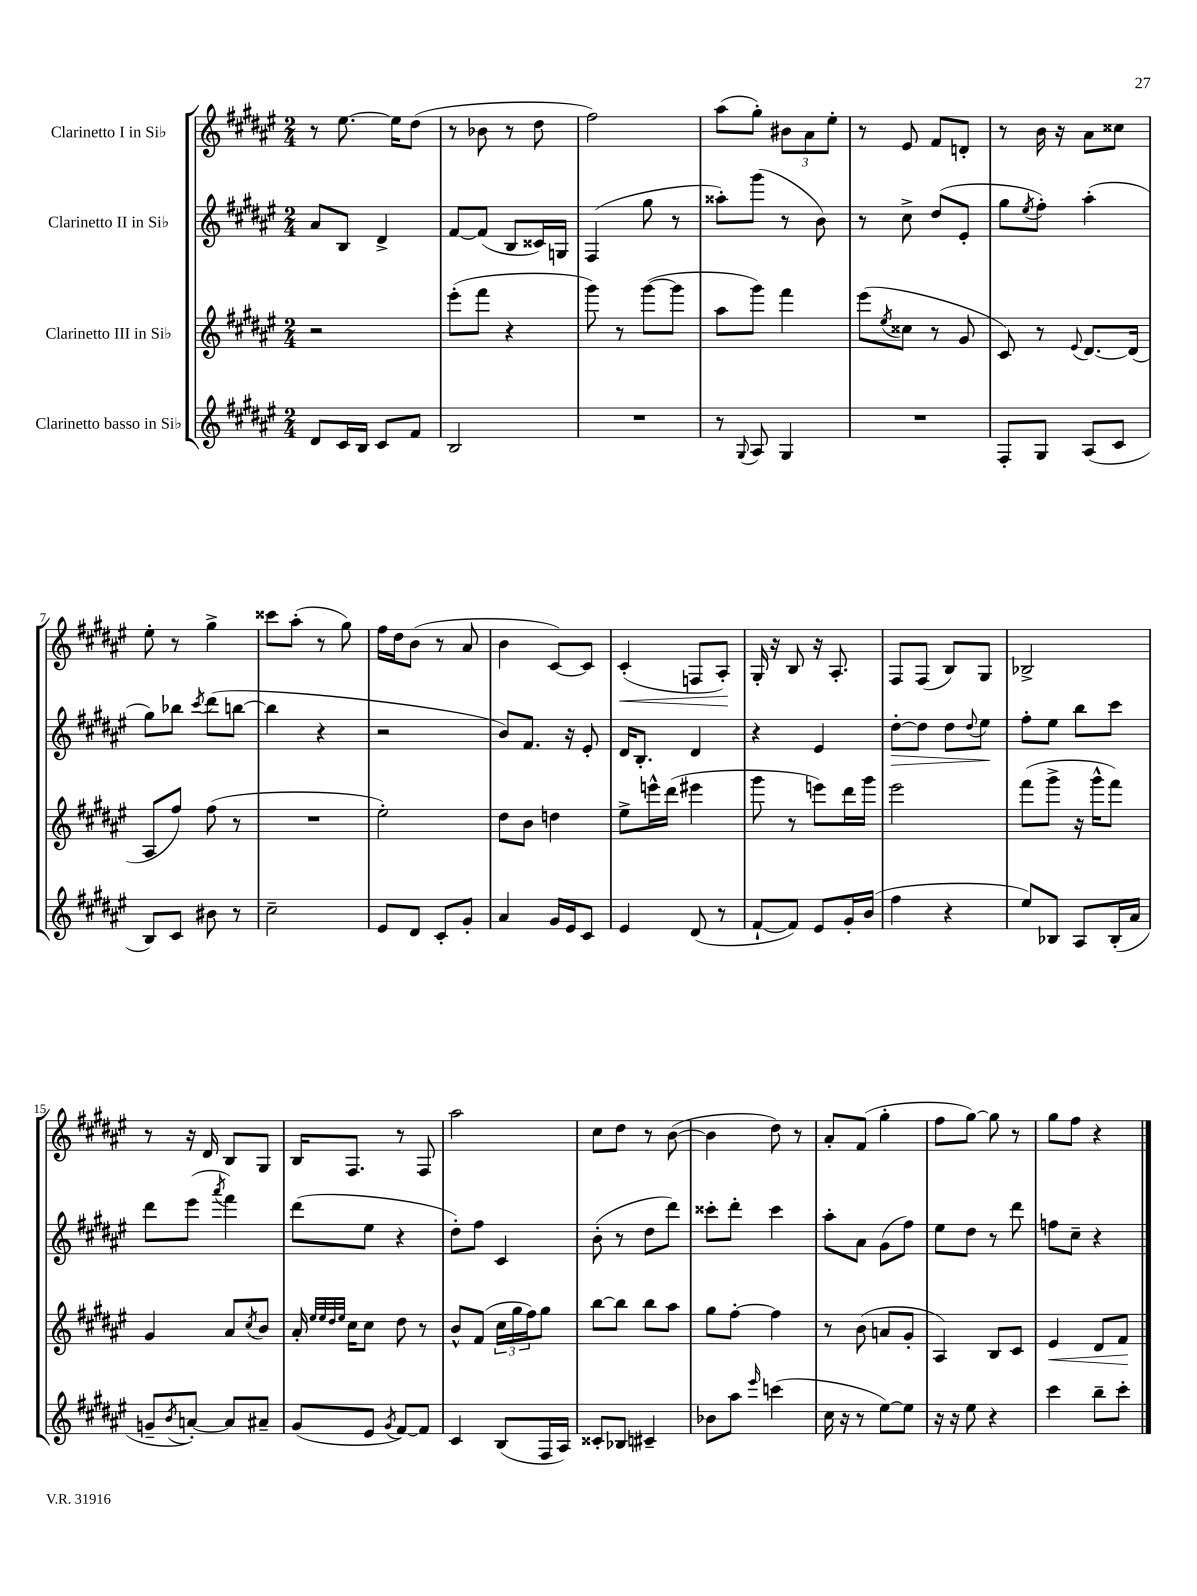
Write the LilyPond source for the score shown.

<<
\new StaffGroup <<
\new Staff = "s0" \with { instrumentName = "Clarinetto I in Sib" } {
    \clef treble \key fis \major \numericTimeSignature \time 2/4
    r8 eis''8.~ eis''16 dis''8( |
    r8 bes'8 r8 dis''8 |
    fis''2) |
    ais''8( gis''8-.) \tuplet 3/2 { bis'8 ais'8 eis''8-. } |
    r8 eis'8 fis'8 d'8-. |
    r8 b'16 r16 ais'8 cisis''8 |
    eis''8-. r8 gis''4-> |
    cisis'''8 ais''8-.( r8 gis''8) |
    fis''16 dis''16 b'8( r8 ais'8 |
    b'4 cis'8~) cis'8 |
    cis'4-.\<( f8 ais8-.\!) |
    gis16-. r16 b8 r16 ais8.-. |
    fis8 fis8( b8) gis8 |
    bes2-> |
    r8 r16 dis'16 b8 gis8 |
    b16 fis8. r8 fis8 |
    ais''2 |
    cis''8 dis''8 r8 b'8~( |
    b'4 dis''8) r8 |
    ais'8-. fis'8( gis''4-. |
    fis''8 gis''8~) gis''8 r8 |
    gis''8 fis''8 r4 \bar "|." |
}
\new Staff = "s1" \with { instrumentName = "Clarinetto II in Sib" } {
    \clef treble \key fis \major \numericTimeSignature \time 2/4
    ais'8 b8 dis'4-> |
    fis'8~ fis'8( b8 cisis'16) g16 |
    fis4( gis''8 r8 |
    aisis''8-.) gis'''8( r8 b'8) |
    r8 cis''8-> dis''8( eis'8-. |
    gis''8 \acciaccatura { eis''8 } fis''8-.) ais''4-.( |
    gis''8) bes''8 \acciaccatura { cis'''8 } dis'''8( b''8~ |
    b''4 r4 |
    r2 |
    b'8) fis'8. r16 eis'8-. |
    dis'16 b8.-. dis'4 |
    r4 eis'4 |
    dis''8~-.\> dis''8 dis''8 \appoggiatura { dis''8 } eis''8\! |
    fis''8-. eis''8 b''8 cis'''8 |
    dis'''8 eis'''8( \acciaccatura { ais'''8 } fis'''4) |
    dis'''8( eis''8 r4 |
    dis''8-.) fis''8 cis'4 |
    b'8-.( r8 dis''8 dis'''8) |
    cisis'''8-. dis'''8-. cisis'''4 |
    ais''8-. ais'8 gis'8( fis''8) |
    eis''8 dis''8 r8 dis'''8 |
    f''8 cis''8-- r4 \bar "|." |
}
\new Staff = "s2" \with { instrumentName = "Clarinetto III in Sib" } {
    \clef treble \key fis \major \numericTimeSignature \time 2/4
    r2 |
    eis'''8-.( fis'''8 r4 |
    gis'''8) r8 gis'''8~( gis'''8 |
    ais''8 gis'''8) fis'''4 |
    eis'''8( \acciaccatura { eis''8 } cisis''8 r8 gis'8 |
    cis'8) r8 \appoggiatura { eis'8 } dis'8.~ dis'16( |
    ais8 fis''8) fis''8( r8 |
    R2 |
    eis''2-.) |
    dis''8 b'8 d''4 |
    eis''8-> e'''16-^ dis'''16( eis'''4 |
    gis'''8 r8 e'''8) dis'''16 gis'''16 |
    eis'''2 |
    fis'''8( gis'''8-> r16 gis'''16-^ fis'''8) |
    gis'4 ais'8 \acciaccatura { cis''8 } b'8 |
    ais'16-. \grace { eis''32 eis''32 dis''32 eis''32 } cis''16 cis''8 dis''8 r8 |
    b'8-^ fis'8( \tuplet 3/2 { cis''16 gis''16 fis''16) } gis''8 |
    b''8~ b''8 b''8 ais''8 |
    gis''8 fis''8~-. fis''4 |
    r8 b'8( a'8 gis'8-. |
    ais4) b8 cis'8 |
    eis'4\< dis'8 fis'8\! \bar "|." |
}
\new Staff = "s3" \with { instrumentName = "Clarinetto basso in Sib" } {
    \clef treble \key fis \major \numericTimeSignature \time 2/4
    dis'8 cis'16 b16 cis'8 fis'8 |
    b2 |
    R2 |
    r8 \appoggiatura { gis8 } ais8 gis4 |
    R2 |
    fis8-. gis8 ais8( cis'8 |
    b8) cis'8 bis'8 r8 |
    cis''2-- |
    eis'8 dis'8 cis'8-. gis'8-. |
    ais'4 gis'16 eis'16 cis'8 |
    eis'4 dis'8( r8 |
    fis'8~-! fis'8) eis'8 gis'16-. b'16( |
    fis''4 r4 |
    eis''8) bes8 ais8 bes16-.( ais'16 |
    g'8-- \acciaccatura { b'8 } a'8~-.) a'8 ais'8-- |
    gis'8( eis'8 \acciaccatura { gis'8 } fis'8~) fis'8 |
    cis'4 b8( fis16 ais16) |
    cisis'8-. bes8 cis'4-- |
    bes'8 ais''8 \grace { eis'''16 } c'''4( |
    cis''16 r16 r8 eis''8~) eis''8 |
    r16 r16 eis''8 r4 |
    cis'''4 b''8-- cis'''8-. \bar "|." |
}
>>
>>
